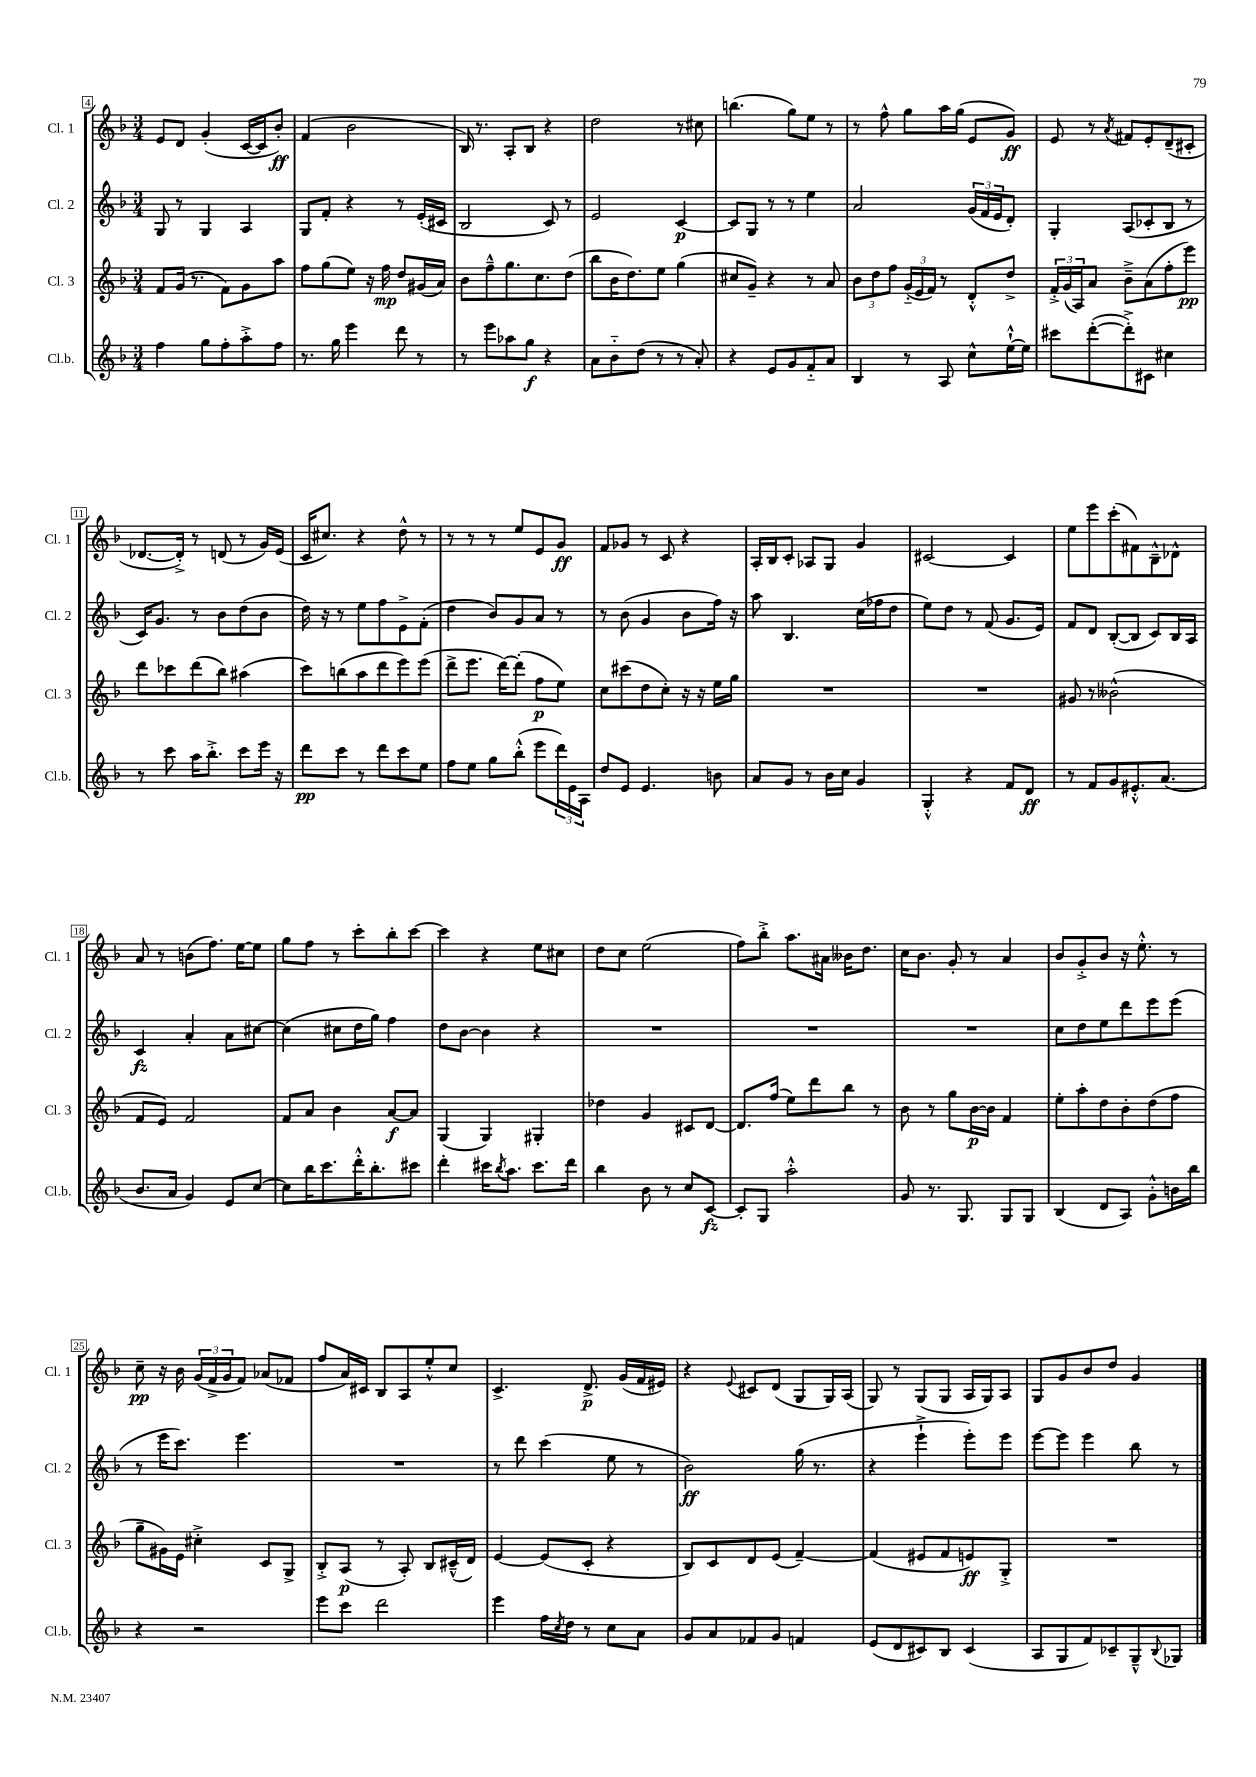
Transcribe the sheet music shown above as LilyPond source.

<<
\new StaffGroup <<
\new Staff = "s0" \with { instrumentName = "Cl. 1" shortInstrumentName = "Cl. 1" } {
    \clef treble \key f \major \numericTimeSignature \time 3/4
    e'8 d'8 g'4-.( c'16~ c'16 bes'8-.\ff) |
    f'4( bes'2 |
    bes16) r8. a8-. bes8 r4 |
    d''2 r8 cis''8 |
    b''4.( g''8) e''8 r8 |
    r8 f''8-^ g''8 a''16 g''16( e'8 g'8\ff) |
    e'8 r8 \acciaccatura { a'8 } fis'8 e'8-. d'8--( cis'8-. |
    des'8.~ des'16-.->) r8 d'8( r8 g'16) e'16( |
    c'16 cis''8.) r4 d''8-^ r8 |
    r8 r8 r8 e''8 e'8 g'8\ff |
    f'8 ges'8 r8 c'8 r4 |
    a16-. bes16 c'8-. aes8 g8 g'4 |
    cis'2~ cis'4 |
    e''8 e'''8 c'''8-.( fis'8) bes8---^ des'8-^ |
    a'8 r8 b'8( f''8.) e''16~ e''8 |
    g''8 f''8 r8 c'''8-. bes''8-. c'''8~ |
    c'''4 r4 e''8 cis''8 |
    d''8 c''8 e''2( |
    f''8) bes''8-.-> a''8. ais'16 beses'16 d''8. |
    c''16 bes'8. g'8-. r8 a'4 |
    bes'8 g'8-.-> bes'8 r16 e''8.-.-^ r8 |
    c''8--\pp r16 bes'16 \tuplet 3/2 { g'16( f'16-> g'16 } f'8) aes'8( fes'8 |
    f''8 a'16) cis'16 bes8 a8 e''8-.-^ c''8 |
    c'4.-> d'8.->\p g'16( f'16 eis'16) |
    r4 \appoggiatura { e'8 } cis'8 d'8( g8 g16) a16( |
    g8) r8 g8( g8 a16 g16) a8 |
    g8 g'8 bes'8 d''8 g'4 \bar "|." |
}
\new Staff = "s1" \with { instrumentName = "Cl. 2" shortInstrumentName = "Cl. 2" } {
    \clef treble \key f \major \numericTimeSignature \time 3/4
    g8 r8 g4 a4 |
    g8 f'8-. r4 r8 e'16-.( cis'16 |
    bes2 c'8) r8 |
    e'2 c'4~\p |
    c'8 g8 r8 r8 e''4 |
    a'2 \tuplet 3/2 { g'16( f'16 e'16 } d'8-.) |
    g4-. a8( ces'8-. bes8 r8 |
    c'16) g'8. r8 bes'8 d''8( bes'8 |
    d''16) r16 r8 e''8 f''8 e'8-> f'8-.( |
    d''4 bes'8) g'8 a'8 r8 |
    r8 bes'8( g'4 bes'8 f''16) r16 |
    a''8 bes4. c''16( fes''16 d''8 |
    e''8) d''8 r8 f'8( g'8. e'16) |
    f'8 d'8 bes8~-.( bes8 c'8) bes16 a16 |
    c'4\fz a'4-. a'8 cis''8~ |
    cis''4( cis''8 d''16 g''16) f''4 |
    d''8 bes'8~ bes'4 r4 |
    R2. |
    R2. |
    R2. |
    c''8 d''8 e''8 d'''8 e'''8 e'''8( |
    r8 e'''16 c'''8.) e'''4. |
    R2. |
    r8 d'''8 c'''4( e''8 r8 |
    bes'2\ff) g''16( r8. |
    r4 e'''4-!-> e'''8-.) e'''8 |
    e'''8~ e'''8 e'''4 bes''8 r8 \bar "|." |
}
\new Staff = "s2" \with { instrumentName = "Cl. 3" shortInstrumentName = "Cl. 3" } {
    \clef treble \key f \major \numericTimeSignature \time 3/4
    f'8 g'16( r8. f'8) g'8 a''8 |
    f''8 g''8( e''8) r16 f''16\mp d''8 gis'16( a'16) |
    bes'8 f''8---^ g''8. c''8. d''8( |
    bes''8 bes'16 d''8.) e''8 g''4( |
    cis''8 g'8--) r4 r8 a'8 |
    \tuplet 3/2 { bes'8 d''8 f''8 } \tuplet 3/2 { g'16-_( e'16 f'16) } r8 d'8-.-^ d''8-> |
    \tuplet 3/2 { f'16-.-> g'16( a16) } a'8 bes'8---> a'8( f''8-. e'''8\pp) |
    d'''8 ces'''8 d'''8( bes''8) ais''4( |
    c'''8) b''8( a''8 d'''8 e'''8) e'''8( |
    d'''8-> e'''8. d'''16~) d'''8-.( f''8\p e''8) |
    c''8 cis'''8( d''8 c''8-.) r16 r16 e''16 g''16 |
    R2. |
    R2. |
    gis'8 r8 beses'2-^( |
    f'8 e'8) f'2 |
    f'8 a'8 bes'4 a'8~\f a'8 |
    g4( g4) gis4-. |
    des''4 g'4 cis'8 d'8~ |
    d'8. f''16( e''8) d'''8 bes''8 r8 |
    bes'8 r8 g''8 bes'16~\p bes'16 f'4 |
    e''8-. a''8-. d''8 bes'8-. d''8( f''8 |
    g''8-- gis'16) e'16 cis''4-.-> c'8 g8-> |
    bes8-.-> a8\p( r8 a8-.) bes8 cis'16---^( d'16) |
    e'4~ e'8( c'8-. r4 |
    bes8) c'8 d'8 e'8( f'4~--) |
    f'4( eis'8 f'8 e'8\ff) g8-.-> |
    R2. \bar "|." |
}
\new Staff = "s3" \with { instrumentName = "Cl.b." shortInstrumentName = "Cl.b." } {
    \clef treble \key f \major \numericTimeSignature \time 3/4
    f''4 g''8 f''8-. a''8-.-> f''8 |
    r8. g''16 e'''4 d'''8 r8 |
    r8 e'''8 aes''8 g''8\f r4 |
    a'8 bes'8-_ d''8( r8 r8 a'8-.) |
    r4 e'8 g'8 f'8-_ a'8 |
    bes4 r8 a8 c''8-^ e''16~-!-^ e''16 |
    cis'''8 d'''8~-.( d'''8-.->) cis'8 cis''4 |
    r8 c'''8 a''16 bes''8.-.-> c'''8 e'''16 r16 |
    d'''8\pp c'''8 r8 d'''8 c'''8 e''8 |
    f''8 e''8 g''8 bes''8-.-^( e'''8 \tuplet 3/2 { d'''16) e'16 a16 } |
    d''8 e'8 e'4. b'8 |
    a'8 g'8 r8 bes'16 c''16 g'4 |
    g4-.-^ r4 f'8 d'8\ff |
    r8 f'8 g'8 eis'8.-.-^ a'8.( |
    bes'8. a'16 g'4) e'8 c''8~ |
    c''8 bes''16 c'''8. d'''16-.-^ bes''8.-. cis'''8 |
    d'''4-. cis'''16 \acciaccatura { bes''8 } a''8. cis'''8. d'''16 |
    bes''4 bes'8 r8 c''8 c'8~\fz |
    c'8-. g8 a''2-.-^ |
    g'8 r8. g8. g8 g8 |
    bes4( d'8 a8) g'8-.-^ b'16 bes''16 |
    r4 r2 |
    e'''8 c'''8 d'''2 |
    e'''4 f''16 \acciaccatura { c''8 } d''16 r8 c''8 a'8 |
    g'8 a'8 fes'8 g'8 f'4 |
    e'8( d'8 cis'8) bes8 cis'4( |
    a8 g8 f'8) ces'8-- g8---^ \appoggiatura { bes8 } ges8 \bar "|." |
}
>>
>>
\layout { \context { \Score currentBarNumber = #4 \override BarNumber.stencil = #(make-stencil-boxer 0.1 0.3 ly:text-interface::print) } }
